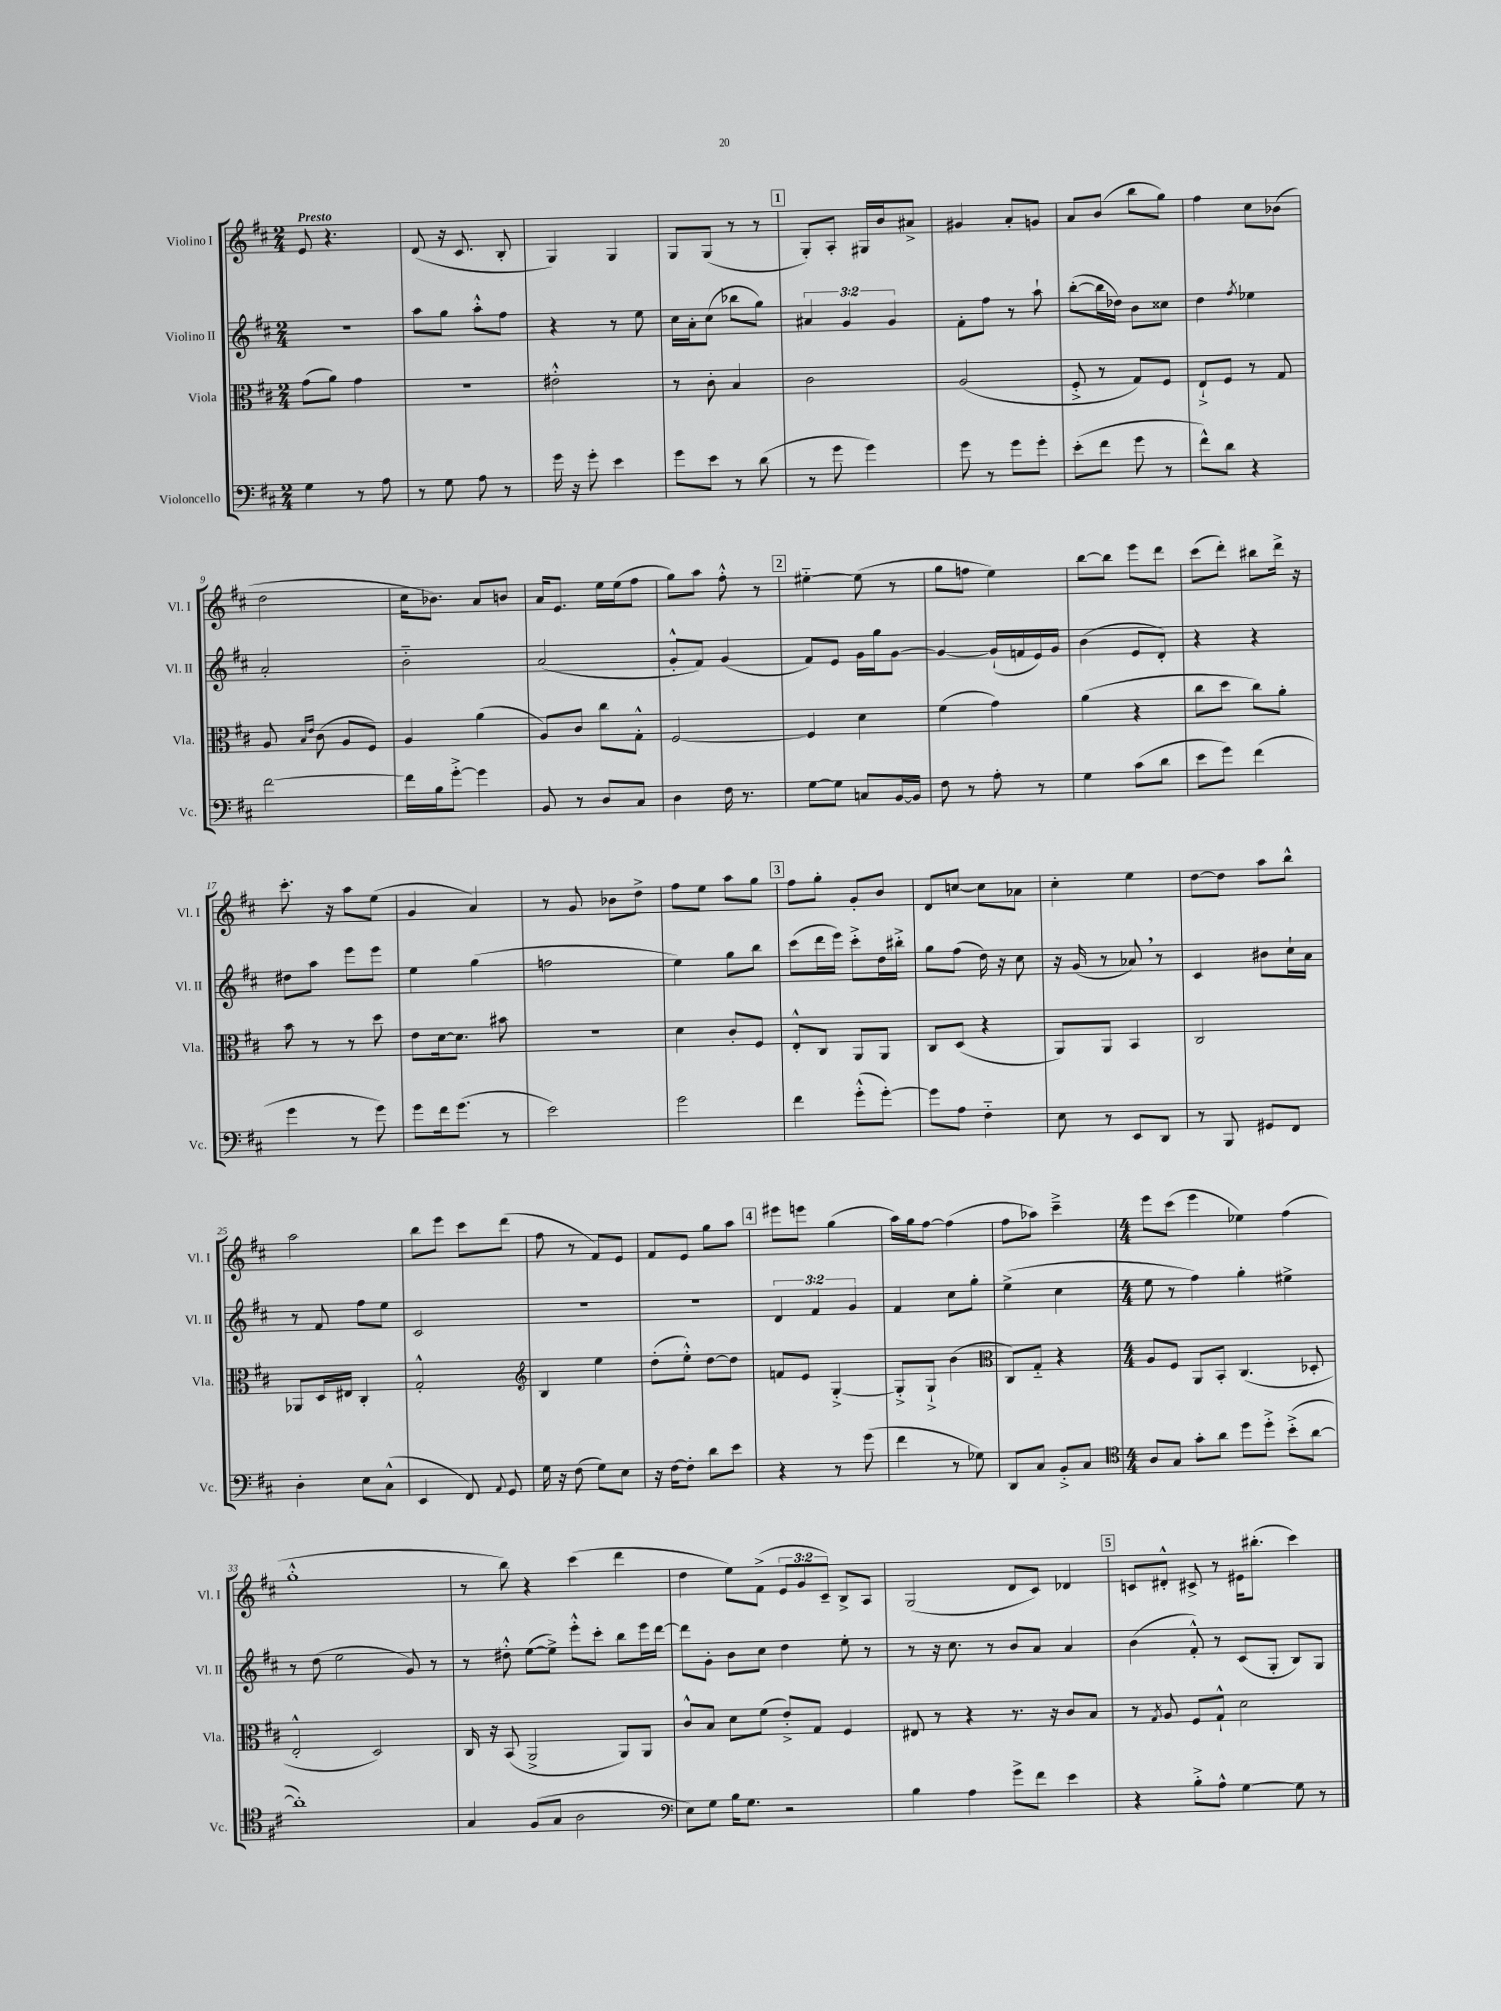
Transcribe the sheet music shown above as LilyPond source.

<<
\new StaffGroup <<
\new Staff = "s0" \with { instrumentName = "Violino I" shortInstrumentName = "Vl. I" } {
    \clef treble \key d \major \numericTimeSignature \time 2/4 \override Staff.TupletNumber.text = #tuplet-number::calc-fraction-text \tempo "Presto"
    \autoBeamOff e'8 r4. |
    d'8( r16 cis'8. b8-. |
    g4) g4 |
    g8[ g8]( r8 r8 |
    \mark \markup { \box "1" } g8[-.) a8]-. gis16[ b'16 ais'8]-> |
    gis'4 a'8[-. g'8] |
    a'8[ b'8]( b''8[ g''8]) |
    fis''4 cis''8[ bes'8]( |
    d''2 |
    cis''16[ bes'8.]) a'8[ b'8] |
    a'16[ e'8.] e''16[ e''16( fis''8] |
    g''8[) a''8] fis''8-.-^ r8 |
    \mark \markup { \box "2" } eis''4~-_ eis''8( r8 |
    g''8[ f''8] e''4) |
    b''8[~ b''8] e'''8[ d'''8] |
    cis'''8[( d'''8]-.) bis''8[ d'''16]-> r16 |
    cis'''8.-. r16 a''8[ e''8]( |
    g'4 a'4) |
    r8 g'8 bes'8[ d''8]-> |
    fis''8[ e''8] a''8[ g''8] |
    \mark \markup { \box "3" } fis''8[ g''8]-. g'8[-. b'8] |
    d'8[ c''8]~ c''8[ aes'8] |
    cis''4-. e''4 |
    d''8[~ d''8] a''8[ b''8]-^ |
    a''2 |
    b''8[ e'''8] cis'''8[ d'''8]( |
    fis''8 r8 fis'8[) e'8] |
    fis'8[ e'8] g''8[ a''8] |
    \mark \markup { \box "4" } eis'''8[ e'''8] g''4( |
    a''16[) g''16 fis''8]~ fis''4( |
    fis''8[ aes''8]) cis'''4---> |
    \numericTimeSignature \time 4/4 e'''8[ cis'''8]( e'''4 ees''4) fis''4( |
    g''1-.-^ |
    r8 b''8) r4 cis'''4( d'''4 |
    d''4 e''8[) fis'8]->( \tuplet 3/2 { e'8[ g'8 cis'8]--) } b8[-> a8] |
    g2( d'8[ cis'8]) des'4 |
    \mark \markup { \box "5" } c'8[ dis'8]-.-^ cis'8-> r8 eis'16[ bis''8.]-.( cis'''4) \bar "|." |
}
\new Staff = "s1" \with { instrumentName = "Violino II" shortInstrumentName = "Vl. II" } {
    \clef treble \key d \major \numericTimeSignature \time 2/4 \override Staff.TupletNumber.text = #tuplet-number::calc-fraction-text
    \autoBeamOff R2 |
    a''8[ g''8] a''8[-.-^ fis''8] |
    r4 r8 e''8 |
    cis''16[ a'16-. cis''8]( bes''8[ g''8]) |
    \mark \markup { \box "1" } \tuplet 3/2 { ais'4 g'4 g'4 } |
    fis'8[-. fis''8] r8 a''8-! |
    b''8[~-.( b''16 des''16]) b'8[ cisis''8] |
    d''4 \acciaccatura { fis''8 } ees''4 |
    a'2-. |
    b'2-_ |
    a'2( |
    g'8[-.-^ fis'8]) g'4( |
    \mark \markup { \box "2" } fis'8[) e'8] g'16[ g''16 g'8]~ |
    g'4~ g'16[-!( f'16 e'16) g'16] |
    b'4( e'8[ d'8]-.) |
    r4 r4 |
    dis''8[ a''8] e'''8[ e'''8] |
    e''4 g''4( |
    f''2 |
    e''4) g''8[ b''8] |
    \mark \markup { \box "3" } cis'''8[( d'''16 e'''16]) cis'''8[-.-> d''16 bis''16]-.-> |
    g''8[ fis''8]( d''16) r16 cis''8 |
    r16 g'16( r8 aes'8) \breathe r8 |
    cis'4 bis'8[ cis''16-! a'16] |
    r8 fis'8 fis''8[ e''8] |
    cis'2 |
    r2 |
    R2 |
    \mark \markup { \box "4" } \tuplet 3/2 { d'4 fis'4 g'4 } |
    fis'4 cis''8[ g''8]-. |
    e''4->( cis''4 |
    \numericTimeSignature \time 4/4 e''8 r8 fis''4) g''4-. eis''4-> |
    r8 d''8( e''2 g'8) r8 |
    r8 dis''8-.-^ e''8[~( e''8]->) e'''8[-.-^ cis'''8]-. b''8[ e'''16 d'''16]~ |
    d'''8[ g'8]-. b'8[ cis''8] d''4 e''8-. r8 |
    r8 r16 cis''8. r8 b'8[ a'8] a'4 |
    \mark \markup { \box "5" } b'4( fis'8-.-^) r8 cis'8[( g8]-. b8[) g8] \bar "|." |
}
\new Staff = "s2" \with { instrumentName = "Viola" shortInstrumentName = "Vla." } {
    \clef alto \key d \major \numericTimeSignature \time 2/4
    \autoBeamOff g'8[( a'8]) g'4 |
    r2 |
    eis'2-.-^ |
    r8 cis'8-. b4 |
    \mark \markup { \box "1" } cis'2 |
    a2( |
    fis8-.-> r8 g8[) fis8] |
    e8[-!-> fis8] r8 g8 |
    a8 \grace { b16[ e'16] } cis'8( a8[ fis8]) |
    a4 a'4( |
    a8[) cis'8] cis''8[ g8]-.-^ |
    fis2~ |
    \mark \markup { \box "2" } fis4 d'4 |
    fis'4( g'4) |
    a'4( r4 |
    cis''8[ d''8] cis''8[) a'8]-. |
    b'8 r8 r8 d''8 |
    e'8[ d'16~ d'8.] bis'8 |
    R2 |
    d'4 cis'8[-. fis8] |
    \mark \markup { \box "3" } e8[-.-^ cis8] a,8[ a,8] |
    cis8[ d8]( r4 |
    a,8[) a,8] b,4 |
    cis2 |
    aes,8[ d16 eis16] cis4-. |
    g2-.-^ |
    \clef treble b4 e''4 |
    d''8[-.( e''8]-.-^) d''8[~ d''8] |
    \mark \markup { \box "4" } f'8[ e'8] g4~-.-> |
    g8[-.-> g8]-!-> b'4( |
    \clef alto cis8[) g8]-_ r4 |
    \numericTimeSignature \time 4/4 a8[ fis8] a,8[ b,8]-. cis4.( des8-. |
    e2-.-^ d2) |
    cis16 r16 b,8( a,2-> a,8[) a,8] |
    cis'8[-^ b8] d'8[ fis'8]( e'8[-.->) g8] fis4 |
    eis8 r8 r4 r8. r16 cis'8[ b8] |
    \mark \markup { \box "5" } r8 \acciaccatura { g8 } a8 fis8[ g8]-!-^ d'2 \bar "|." |
}
\new Staff = "s3" \with { instrumentName = "Violoncello" shortInstrumentName = "Vc." } {
    \clef bass \key d \major \numericTimeSignature \time 2/4
    \autoBeamOff g4 r8 a8 |
    r8 g8 a8 r8 |
    g'16 r16 g'8-. e'4 |
    g'8[ e'8] r8 d'8( |
    \mark \markup { \box "1" } r8 g'8 g'4) |
    g'8 r8 g'8[ g'8]-. |
    e'8[-.( fis'8] g'8 r8 |
    fis'8[-^) d'8] r4 |
    fis'2~ |
    fis'16[ b16 g'8]~-.-> g'4 |
    b,8 r8 d8[ cis8] |
    d4 fis16 r8. |
    \mark \markup { \box "2" } g8[~ g8] c8[ b,16~ b,16] |
    fis8 r8 a8-. r8 |
    g4 cis'8[( d'8] |
    e'8[ g'8]) fis'4( |
    g'4 r8 g'8) |
    g'8[ fis'16 g'8.]( r8 |
    e'2) |
    g'2 |
    \mark \markup { \box "3" } fis'4 g'8[-.-^( g'8]~-.) |
    g'8[ a8] fis4-_ |
    e8 r8 e,8[ d,8] |
    r8 b,,8 gis,8[ fis,8] |
    d4-. e8[ cis8]-^( |
    e,4 fis,8) \appoggiatura { a,8 } g,8 |
    g16 r16 fis8( g8[) e8] |
    r16 fis16[~ fis8]-. d'8[ e'8] |
    \mark \markup { \box "4" } r4 r8 g'8( |
    fis'4 r8 ges8) |
    d,8[ cis8] b,8[-.-> cis8] |
    \numericTimeSignature \time 4/4 \clef tenor a8[ g8] g'8[-. a'8] d''8[ d''8]-.-> b'8[-.->( a'8]~ |
    a'1-.) |
    g4 fis8[( g8] a2 |
    \clef bass e8[) g8] b16[ g8.] r2 |
    b4 a4 g'8[-> fis'8] e'4 |
    \mark \markup { \box "5" } r4 b8[-.-> a8]-^ g4~ g8 r8 \bar "|." |
}
>>
>>
